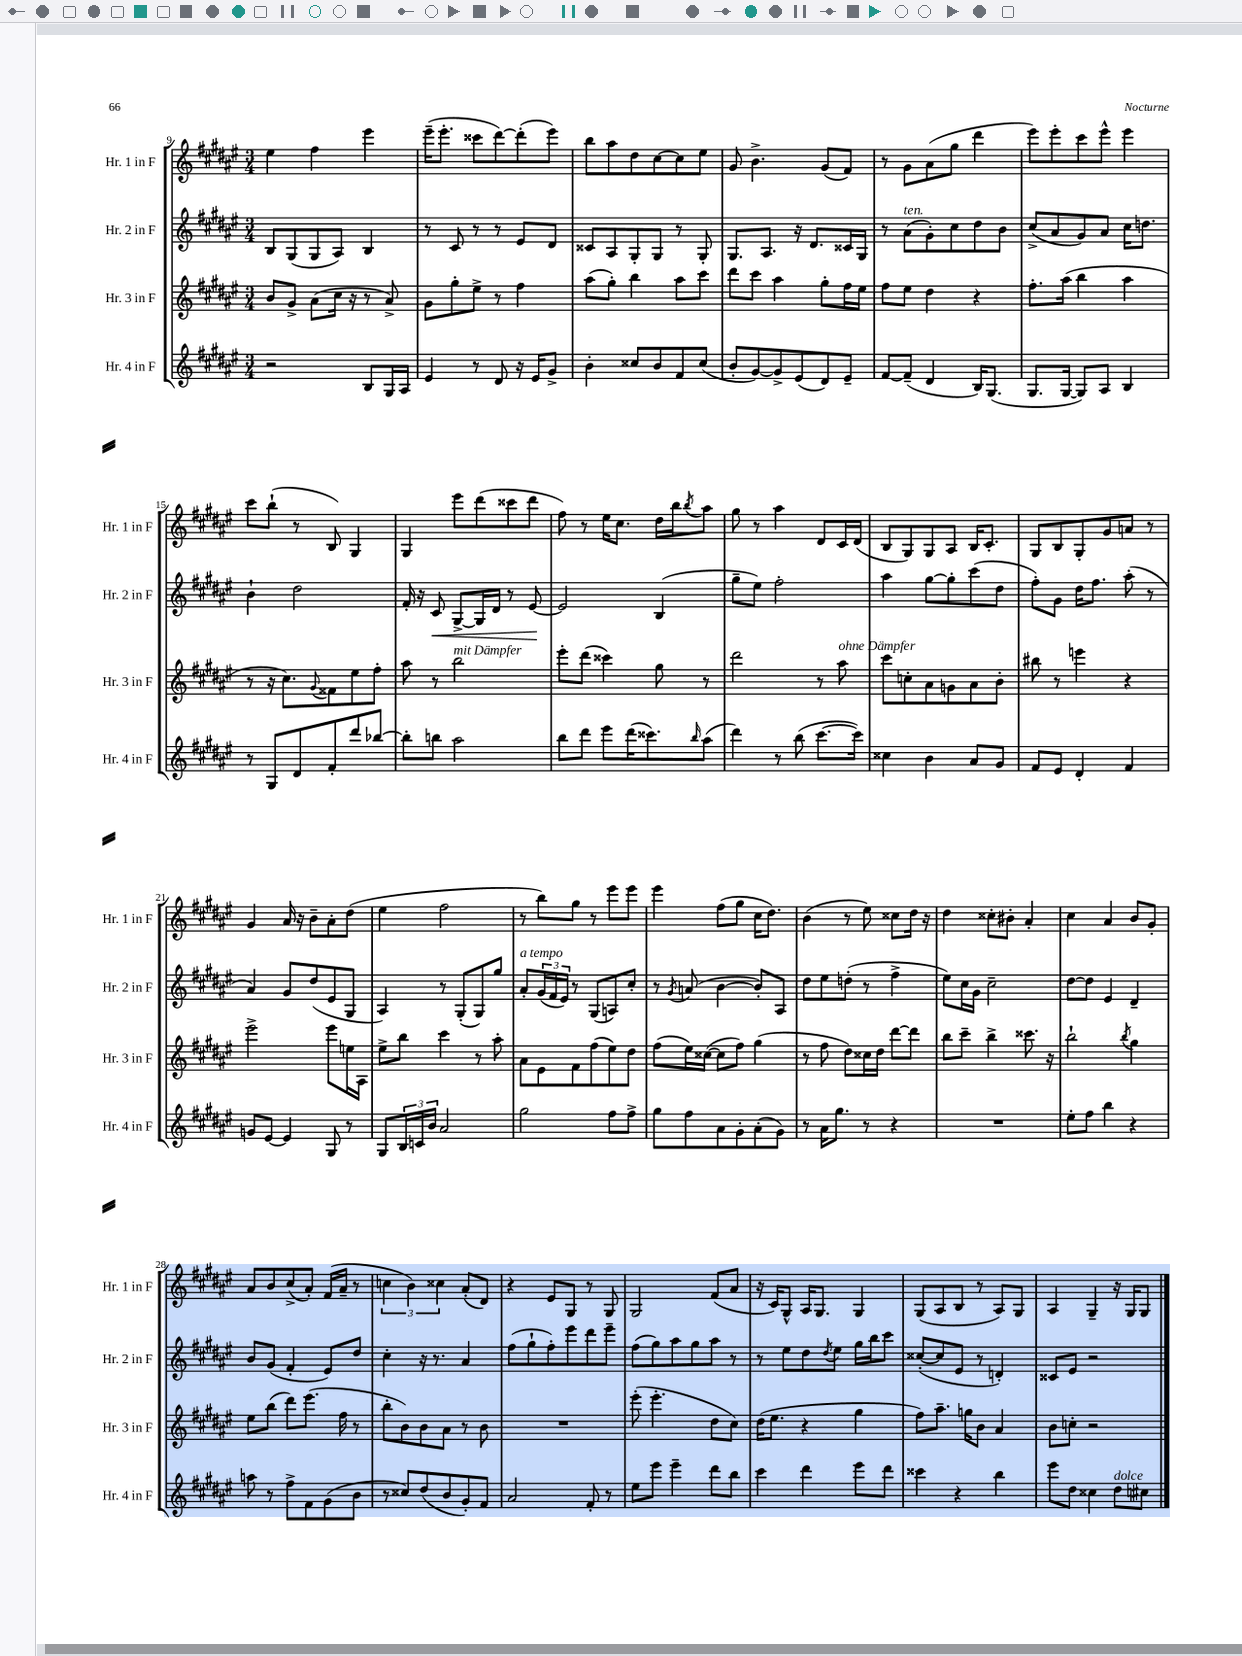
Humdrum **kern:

**kern	**kern	**kern	**kern
*staff4	*staff3	*staff2	*staff1
*clefG2	*clefG2	*clefG2	*clefG2
*k[f#c#g#d#a#e#]	*k[f#c#g#d#a#e#]	*k[f#c#g#d#a#e#]	*k[f#c#g#d#a#e#]
*M3/4	*M3/4	*M3/4	*M3/4
2r	8b/L	8B/L	4ee#\
.	8g#^/J	(8G#/	.
.	(8a#\L	8G#/	4ff#\
.	16cc#\Jk	8A#/J)	.
.	16r	.	.
8B/L	8r	4B/	4eee#\
16G#/L	8a#^/)	.	.
16A#/JJ	.	.	.
=	=	=	=
4e#/	8g#\L	8r	(16eee#~\LK
.	.	.	8.eee#'\J
.	8gg#'\	8c#/	.
8r	8ee#^\J	8r	8ccc##\L
8d#/	8r	8r	[8ddd#\)
16r	4ff#\	8e#/L	(8ddd#'\]
16e#/LK	.	.	.
8g#^/J	.	8d#/J	8eee#\J)
=	=	=	=
4b'\	(8aa#\L	8c##/L	8bb\L
.	8gg#'\J)	8A#/	8aa#\
8cc##/L	4bb\	8G#'/	8dd#\
8b/	.	8G#/J	[8cc#\
8f#/	8aa#\L	8r	8cc#\]
(8cc##/J	8ccc#\J	8G#'/	8ee#\J
=	=	=	=
8b'/L	8ddd#\L	8.G#/L	8g#/
[8g#/)	8ccc#\J	.	4.b^\
.	.	8.A#/J	.
8g#^/]	4aa#\	.	.
(8e#/	.	16r	.
.	.	8.d#/L	.
8d#/)	8gg#'\L	.	(8g#/L
8e#~/J	16ff#\L	16c##/L	8f#/J)
.	16ee#\JJ	16G#/JJ	.
=	=	=	=
[8f#/L	8ff#\L	8r	8r
(8f#~/]J	8ee#\J	(8a#\L	8g#\L
4d#/	4dd#\	8g#'\)	(8a#\
.	.	8cc#\	8gg#\J
16B/LK)	4r	8dd#\	4ddd#\
(8.G#/J	.	.	.
.	.	8b\J	.
=	=	=	=
8.G#/L	8.ff#'\L	(8cc#^/L	8eee#\L)
.	.	8a#/	8eee#'\
[16G#/Jk	(16aa#\Jk	.	.
8G#/]L)	4bb\	8g#/)	8ccc#\
8A#/J	.	8a#/J	8eee#^^\J
4B/	4aa#\	16cc#\LK	4eee#\
.	.	8.dd\J	.
=	=	=	=
8r	8r	4b`\	8ccc#\L
8G#/L	16r	.	(8bb`\J
.	8.cc#\L)	.	.
8d#/	.	2dd#\	8r
.	8qqg#/	.	.
8f#'/	8f##\	.	8B/)
8ddd#/	8ee#\	.	4G#/
[8bb-/J	8ff#'\J	.	.
=	=	=	=
8bb-'\]L	8aa#\	16f#'/	4G#/
.	.	16r	.
8bb\J	8r	8c#/	.
2aa#\	2bb\	[8G#^/L	8eee#\L
.	.	16G#/]L	(8ddd#\
.	.	16d#/JJ	.
.	.	8r	8ccc##\
.	.	[8e#/	8ddd#\J
=	=	=	=
8bb\L	8eee#'\L	2e#/]	8ff#\)
8ddd#\J	(8ddd#\J	.	8r
8eee#\L	4ccc##\)	.	16ee#\LK
.	.	.	8.cc#\J
(16ddd#\K	.	.	.
8.ccc##\)	.	.	.
.	8gg#\	(4B/	16dd#\LL
.	.	.	16bb\J
16qqbb/	.	.	8qbb/
(8aa#\J	8r	.	8aa#\J
=	=	=	=
4ddd#\)	2ddd#\	8gg#~\L	8gg#\
.	.	8ee#\J)	8r
8r	.	2ff#'\	4aa#\
(8bb\	.	.	.
[8.ccc#\L	8r	.	8d#/L
.	8aa#\	.	16c#/L
16ccc#\]Jk)	.	.	(16d#/JJ
=	=	=	=
4cc##\	8ccc#\L	4aa#\	8B/L
.	8cc'\	.	8G#/)
4b\	8a#\	[8gg#\L	8G#/
.	8g\	8gg#'\]	8A#/J
8a#/L	8a#\	(8ccc#\	16B/LK
.	.	.	8.c#'/J
8g#/J	8b'\J	8dd#\J	.
=	=	=	=
8f#/L	8bb#\	8ff#'\L)	8G#/L
8e#/J	8r	8g#\J	8B/
4d#'/	4eee\	16dd#\LK	8G#'/
.	.	8.ff#\J	.
.	.	.	8g#/
4f#/	4r	(8aa#'\	8a/J
.	.	8r	8r
=	=	=	=
8g/L	2eee#^\	4a#/)	4g#/
[8e#/J	.	.	.
4e#/]	.	8g#/L	16a#/
.	.	.	16r
.	.	(8dd#/	8b~\L
8G#/	8eee#\L	8e#/	8a#'\
8r	16ee\L	8G#/J	(8dd#\J
.	16A#\JJ	.	.
=	=	=	=
8G#/L	8ee#^\L	4A#/)	4ee#\
24B/L	8bb\J	.	.
24c/	.	.	.
24b/JJ	.	.	.
2a#/	4ccc#\	8r	2ff#\
.	.	(8G#'/L	.
.	8r	8G#/)	.
.	8aa#'\	8gg#/J	.
=	=	=	=
2gg#\	8a#\L	8a#'/L	8r
.	8e#\	(24g#/L	8bb\L)
.	.	24f#/	.
.	.	24e#/JJ)	.
.	8f#\	8r	8gg#\J
.	(8ff#\	(8G#/L	8r
8ff#\L	8ee#\)	8A/)	8eee#\L
8ff#^\J	8dd#\J	8cc#'/J	8eee#\J
=	=	=	=
8gg#\L	(8ff#\L	8r	4eee#\
.	.	8qg#/	.
8ff#\	16ee#\L)	(8a/	.
.	([16cc##\JJ	.	.
8a#\	8cc##\]L	[4b\	(8ff#\L
8g#'\	8ff#\J)	.	8gg#\J
(8a#'\	(4gg#\	8b'/]L)	16cc#\LK
.	.	.	8.dd#\J)
8g#\J)	.	8A#/J	.
=	=	=	=
8r	8r	8dd#\L	(4b\
16a#\LK	8ff#\	8ee#\	.
8.gg#\J	.	.	.
.	8dd#\L)	(8dd'\J	8r
8r	16cc##\L	8r	8ee#\)
.	16dd#\JJ	.	.
4r	[8ddd#\L	4ff#^\	8cc##\L
.	8ddd#\]J	.	16dd#\Jk
.	.	.	16r
=	=	=	=
2.r	8bb\L	8ee#\L)	4dd#\
.	8ccc#~\J	16cc#\L	.
.	.	16g#\JJ	.
.	4bb^\	2cc#~\	8cc##'\L
.	.	.	8b#'\J
.	8.ccc##\	.	4a#'/
.	16r	.	.
=	=	=	=
8ee#'\L	2bb`\	[8dd#\L	4cc#\
8ff#\J	.	8dd#\]J	.
4bb\	.	4e#/	4a#/
.	8qbb/	.	.
4r	4gg#\	4d#~/	8b/L
.	.	.	8g#'/J
=	=	=	=
8aa\	8ee#\L	8b/L	8a#/L
8r	(8bb\J	(8g#/J	8b/
8ff#^\L	8ddd#\L)	4f#'/	(8cc#^/
8f#\	(8.eee#\J	.	8a#'/J)
(8g#\	.	8e#/L)	(16f#/LL
.	16ff#\	.	16a#~/JJ
8b\J	8r	8dd#/J	8r
=	=	=	=
8r	8bb'\L	4cc#'\	6cc\
8cc##/L)	8b\)	.	.
.	.	.	6b\)
(8dd#/	8b\	16r	.
.	.	8.r	.
.	.	.	6cc##\
8b/	8a#\J	.	.
8g#'/)	8r	4a#/	(8a#'/L
8f#/J	8b\	.	8d#/J)
=	=	=	=
2a#/	2.r	(8ff#\L	4r
.	.	8gg#`\	.
.	.	8ff#'\)	8e#/L
.	.	8eee#\	8G#/J
8f#'/	.	8ddd#\	8r
8r	.	8eee#~\J	8G#/
=	=	=	=
8ee#\L	(8eee#'\	(8ff#\L	2G#/
8eee#\J	4.eee#'\	8gg#\)	.
4eee#~\	.	8aa#\	.
.	.	8gg#\	.
8ddd#\L	8dd#\L	8aa#\J	(8f#/L
8bb\J	8cc#\J)	8r	8a#/J
=	=	=	=
4ccc#\	(16dd#\LK	8r	16r
.	8.ee#\J	.	16c#/LK)
.	.	8ee#\L	8G#^^/J
4ddd#\	4r	8dd#\	16A#/LK
.	.	.	8.G#/J
.	.	8qdd#/	.
.	.	8ee#\J	.
8eee#\L	4gg#\	16gg#\LL	4G#/
.	.	16bb\J	.
8ddd#\J	.	8ccc#\J	.
=	=	=	=
4ccc##\	8ff#\L)	([8cc##'/L	(8G#/L
.	8.aa#~\J	8cc##/]	8A#/
4r	.	8e#/J	8B/J
.	16gg\LK	.	.
.	8b\J	8r	8r
4bb\	4a#/	4d'/)	8A#/L)
.	.	.	8G#/J
=	=	=	=
8eee#\L	8b\L	8c##/L	4A#/
8dd#\J	8cc'\J	8e#/J	.
4cc##\	2r	2r	4G#~/
8dd#\L	.	.	16r
.	.	.	16G#/LK
8cc#\J	.	.	8G#/J
==	==	==	==
*-	*-	*-	*-
